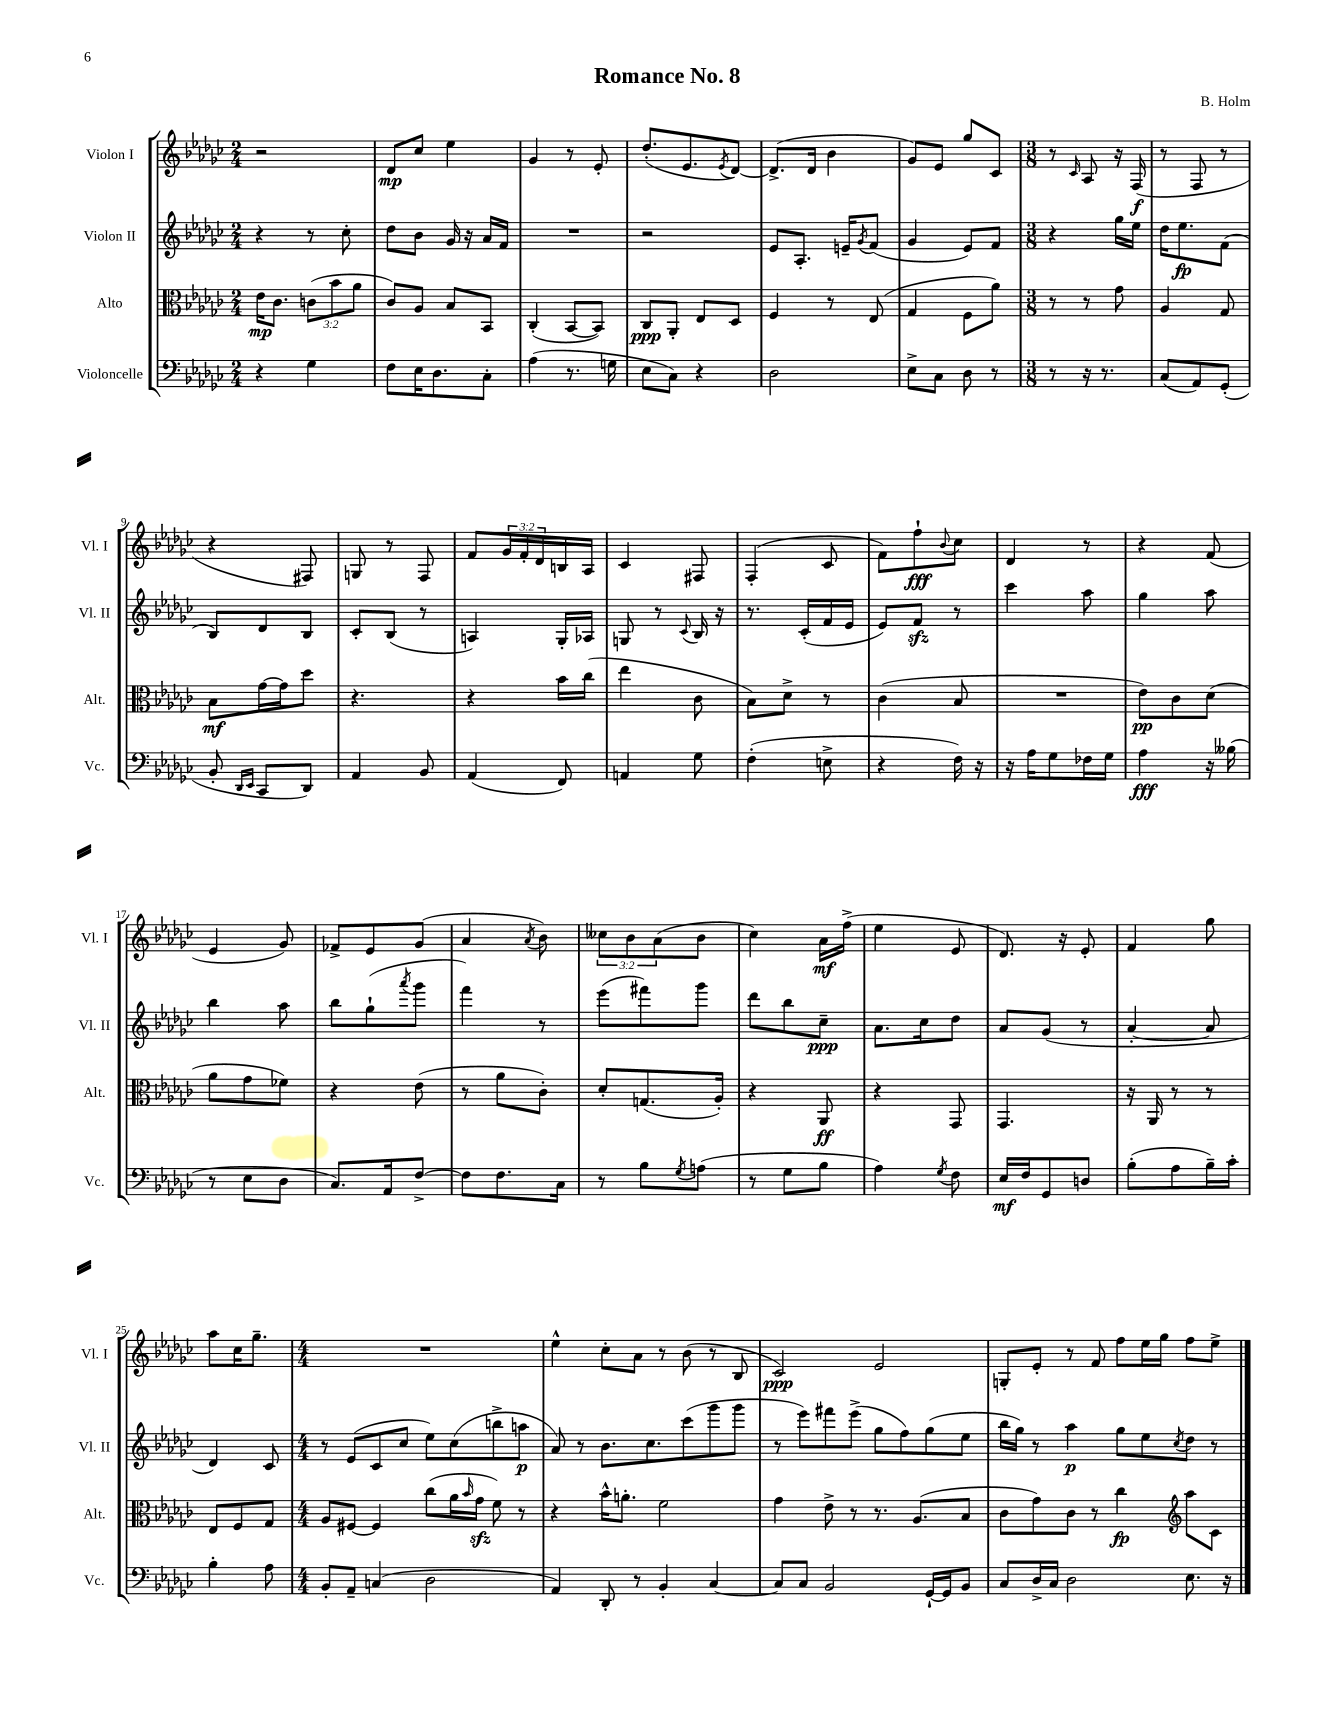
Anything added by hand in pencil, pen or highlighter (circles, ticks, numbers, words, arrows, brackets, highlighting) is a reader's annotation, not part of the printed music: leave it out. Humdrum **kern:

**kern	**dynam	**kern	**dynam	**kern	**dynam	**kern	**dynam
*part4	*part4	*part3	*part3	*part2	*part2	*part1	*part1
*staff4	*staff4	*staff3	*staff3	*staff2	*staff2	*staff1	*staff1
*I"Violoncelle	*	*I"Alto	*	*I"Violon II	*	*I"Violon I	*
*I'Vc.	*	*I'Alt.	*	*I'Vl. II	*	*I'Vl. I	*
*clefF4	*	*clefC3	*	*clefG2	*	*clefG2	*
*k[b-e-a-d-g-c-]	*	*k[b-e-a-d-g-c-]	*	*k[b-e-a-d-g-c-]	*	*k[b-e-a-d-g-c-]	*
*M2/4	*	*M2/4	*	*M2/4	*	*M2/4	*
=1	=1	=1	=1	=1	=1	=1	=1
4r	.	16e-\KL	mp	4r	.	2r	.
.	.	8.c-\J	.	.	.	.	.
4G-\	.	(12cn\L	.	8r	.	.	.
.	.	12b-\	.	.	.	.	.
.	.	.	.	8cc-'\	.	.	.
.	.	12a-\J	.	.	.	.	.
=2	=2	=2	=2	=2	=2	=2	=2
8F\L	.	8c-/L)	.	8dd-\L	.	8d-/L	mp
16E-\K	.	8A-/J	.	8b-\J	.	8cc-/J	.
8.D-\	.	.	.	.	.	.	.
.	.	8B-/L	.	16g-/	.	4ee-\	.
.	.	.	.	16r	.	.	.
8C-'\J	.	8BB-/J	.	16a-/LL	.	.	.
.	.	.	.	16f/JJ	.	.	.
=3	=3	=3	=3	=3	=3	=3	=3
(4A-\	.	(4C-'/	.	2r	.	4g-/	.
8.r	.	[8BB-/L	.	.	.	8r	.
.	.	8BB-/J])	.	.	.	8e-'/	.
16Gn\	.	.	.	.	.	.	.
=4	=4	=4	=4	=4	=4	=4	=4
8E-\L	.	8C-/L	ppp	2r	.	(8.dd-'/L	.
8C-\J)	.	8AA-'/J	.	.	.	.	.
.	.	.	.	.	.	8.e-/	.
4r	.	8E-/L	.	.	.	.	.
.	.	.	.	.	.	8qe-/	.
.	.	8D-/J	.	.	.	[8d-/J)	.
=5	=5	=5	=5	=5	=5	=5	=5
2D-\	.	4F/	.	8e-/L	.	(8.d-^/L]	.
.	.	.	.	8.A-'/J	.	.	.
.	.	.	.	.	.	16d-/Jk	.
.	.	8r	.	.	.	4b-\	.
.	.	.	.	16en~/KL	.	.	.
.	.	.	.	8qg-/	.	.	.
.	.	(8E-/	.	(8f/J	.	.	.
=6	=6	=6	=6	=6	=6	=6	=6
8E-^\L	.	4G-/	.	4g-/	.	8g-/L)	.
8C-\J	.	.	.	.	.	8e-/J	.
8D-\	.	8F\L	.	8e-/L)	.	8gg-/L	.
8r	.	8a-\J)	.	8f/J	.	8c-/J	.
=7	=7	=7	=7	=7	=7	=7	=7
*M3/8	*	*M3/8	*	*M3/8	*	*M3/8	*
8r	.	8r	.	4r	.	8r	.
.	.	.	.	.	.	16qqc-/	.
16r	.	8r	.	.	.	8A-/	.
8.r	.	.	.	.	.	.	.
.	.	8g-\	.	16gg-\LL	.	16r	.
.	.	.	.	16ee-\JJ	.	(16F/	f
=8	=8	=8	=8	=8	=8	=8	=8
(8C-/L	.	4A-/	.	16dd-\KL	.	8r	.
.	.	.	.	8.ee-\	fp	.	.
8AA-/)	.	.	.	.	.	8F/	.
(8GG-'/J	.	8G-/	.	(8f\J	.	8r	.
!!LO:LB:g=z
=9	=9	=9	=9	=9	=9	=9	=9
8BB-'/	.	8B-\L	mf	8B-/L)	.	4r	.
16qqDD-/LL	.	.	.	.	.	.	.
16qqEE-/JJ	.	.	.	.	.	.	.
8CC-/L	.	[16g-\L	.	8d-/	.	.	.
.	.	16g-\J]	.	.	.	.	.
8DD-/J)	.	8dd-\J	.	8B-/J	.	8F#X/)	.
=10	=10	=10	=10	=10	=10	=10	=10
4AA-/	.	4.r	.	8c-'/L	.	8Gn/	.
.	.	.	.	(8B-/J	.	8r	.
8BB-/	.	.	.	8r	.	8F/	.
=11	=11	=11	=11	=11	=11	=11	=11
(4AA-/	.	4r	.	4An/)	.	8f/L	.
.	.	.	.	.	.	24g-/L	.
.	.	.	.	.	.	24f'/	.
.	.	.	.	.	.	24d-/	.
8FF/)	.	16b-\LL	.	16G-'/LL	.	16Bn/	.
.	.	(16cc-\JJ	.	16A-X/JJ	.	16A-/JJ	.
=12	=12	=12	=12	=12	=12	=12	=12
4AAn/	.	4ee-\	.	8Gn/	.	4c-/	.
.	.	.	.	8r	.	.	.
.	.	.	.	8qqc-/	.	.	.
8G-\	.	8c-\	.	16B-/	.	8F#X/	.
.	.	.	.	16r	.	.	.
=13	=13	=13	=13	=13	=13	=13	=13
(4F'\	.	8B-\L)	.	8.r	.	(4F'/	.
.	.	8d-^\J	.	.	.	.	.
.	.	.	.	(16c-'/LL	.	.	.
8En^\	.	8r	.	16f/	.	8c-/	.
.	.	.	.	16e-/JJ	.	.	.
=14	=14	=14	=14	=14	=14	=14	=14
4r	.	(4c-\	.	8e-/L)	.	8f\L)	.
.	.	.	.	8fzz/J	.	8ff`\	fff
.	.	.	.	.	.	8qqb-/	.
16F\)	.	8B-/	.	8r	.	8cc-\J	.
16r	.	.	.	.	.	.	.
=15	=15	=15	=15	=15	=15	=15	=15
16r	.	4.r	.	4ccc-\	.	4d-/	.
16A-\KL	.	.	.	.	.	.	.
8G-\	.	.	.	.	.	.	.
16F-X\L	.	.	.	8aa-\	.	8r	.
16G-\JJ	.	.	.	.	.	.	.
=16	=16	=16	=16	=16	=16	=16	=16
4A-\	fff	8e-\L)	pp	4gg-\	.	4r	.
.	.	8c-\	.	.	.	.	.
16r	.	(8d-\J	.	8aa-\	.	(8f/	.
(16B--X\	.	.	.	.	.	.	.
!!LO:LB:g=z
=17	=17	=17	=17	=17	=17	=17	=17
8r	.	8a-\L	.	4bb-\	.	4e-/	.
8E-\L	.	8g-\	.	.	.	.	.
8D-\J	.	8f-X\J)	.	8aa-\	.	8g-/)	.
=18	=18	=18	=18	=18	=18	=18	=18
8.C-/L)	.	4r	.	8bb-\L	.	8f-X^/L	.
.	.	.	.	(8gg-`\	.	8e-/	.
16AA-/k	.	.	.	.	.	.	.
.	.	.	.	8qaaa-/	.	.	.
[8F^/J	.	(8e-\	.	8ggg-\J	.	(8g-/J	.
=19	=19	=19	=19	=19	=19	=19	=19
8F\L]	.	8r	.	4fff\)	.	4a-/	.
8.F\	.	8a-\L	.	.	.	.	.
.	.	.	.	.	.	8qa-/	.
.	.	8c-'\J)	.	8r	.	8b-\)	.
16C-\Jk	.	.	.	.	.	.	.
=20	=20	=20	=20	=20	=20	=20	=20
8r	.	8d-'/L	.	(8eee-\L	.	12cc--X\L	.
.	.	.	.	.	.	12b-\	.
8B-\L	.	(8.Gn/	.	8fff#X\)	.	.	.
.	.	.	.	.	.	(12a-\	.
8qG-/	.	.	.	.	.	.	.
(8An\J	.	.	.	8ggg-\J	.	8b-\J	.
.	.	16A-'/Jk)	.	.	.	.	.
=21	=21	=21	=21	=21	=21	=21	=21
8r	.	4r	.	8ddd-\L	.	4cc-\)	.
8G-\L	.	.	.	8bb-\	.	.	.
8B-\J	.	8AA-/	ff	8cc-~\J	ppp	16a-\LL	mf
.	.	.	.	.	.	(16ff^\JJ	.
=22	=22	=22	=22	=22	=22	=22	=22
4A-\)	.	4r	.	8.a-\L	.	4ee-\	.
.	.	.	.	16cc-\k	.	.	.
8qG-/	.	.	.	.	.	.	.
8F\	.	8GG-/	.	8dd-\J	.	8e-/	.
=23	=23	=23	=23	=23	=23	=23	=23
16E-/LL	mf	4.GG-/	.	8a-/L	.	8.d-/)	.
16F/J	.	.	.	.	.	.	.
8GG-/	.	.	.	(8g-/J	.	.	.
.	.	.	.	.	.	16r	.
8Dn/J	.	.	.	8r	.	8e-'/	.
=24	=24	=24	=24	=24	=24	=24	=24
(8B-'\L	.	16r	.	[4a-'/	.	4f/	.
.	.	16AA-/	.	.	.	.	.
8A-\	.	8r	.	.	.	.	.
16B-~\L)	.	8r	.	8a-/]	.	8gg-\	.
16c-'\JJ	.	.	.	.	.	.	.
!!LO:LB:g=z
=25	=25	=25	=25	=25	=25	=25	=25
4B-'\	.	8E-/L	.	4d-/)	.	8aa-\L	.
.	.	8F/	.	.	.	16cc-\K	.
.	.	.	.	.	.	8.gg-~\J	.
8A-\	.	8G-/J	.	8c-/	.	.	.
=26	=26	=26	=26	=26	=26	=26	=26
*M4/4	*	*M4/4	*	*M4/4	*	*M4/4	*
8BB-'/L	.	8A-/L	.	8r	.	1r	.
8AA-~/J	.	[8F#X/J	.	(8e-/L	.	.	.
(4Cn/	.	4F#/]	.	8c-/	.	.	.
.	.	.	.	8cc-/J	.	.	.
2D-\	.	(8cc-\L	.	8ee-\L)	.	.	.
.	.	16a-\L	.	(8cc-\	.	.	.
.	.	16qqb-/	.	.	.	.	.
.	.	16g-zz\JJ	.	.	.	.	.
.	.	8f\)	.	8bbn^\	.	.	.
.	.	8r	.	8aan\J	p	.	.
=27	=27	=27	=27	=27	=27	=27	=27
4AA-/)	.	4r	.	8a-/)	.	4ee-^^\	.
.	.	.	.	8r	.	.	.
8DD-'/	.	16b-^^\KL	.	8.b-\L	.	8cc-'\L	.
.	.	8.an'\J	.	.	.	.	.
8r	.	.	.	.	.	8a-\J	.
.	.	.	.	8.cc-\	.	.	.
4BB-'/	.	2f\	.	.	.	8r	.
.	.	.	.	(8ccc-\	.	(8b-\	.
[4C-/	.	.	.	8ggg-\	.	8r	.
.	.	.	.	8ggg-\J	.	8B-/	.
=28	=28	=28	=28	=28	=28	=28	=28
8C-/L]	.	4g-\	.	8r	.	2c-/)	ppp
8C-/J	.	.	.	8eee-\L)	.	.	.
2BB-/	.	8e-^\	.	8fff#X\	.	.	.
.	.	8r	.	(8eee-^\J	.	.	.
.	.	8.r	.	8gg-\L	.	2e-/	.
.	.	.	.	8ff\)	.	.	.
.	.	(8.A-/L	.	.	.	.	.
[16GG-`/LL	.	.	.	(8gg-\	.	.	.
16GG-/J]	.	.	.	.	.	.	.
8BB-/J	.	8B-/J	.	8ee-\J	.	.	.
=29	=29	=29	=29	=29	=29	=29	=29
8C-/L	.	8c-\L	.	16bb-\LL	.	8Gn'/L	.
.	.	.	.	16gg-\JJ)	.	.	.
16D-^/L	.	8g-\)	.	8r	.	8e-'/J	.
16C-/JJ	.	.	.	.	.	.	.
2D-\	.	8c-\J	.	4aa-\	p	8r	.
.	.	8r	.	.	.	8f/	.
.	.	4cc-\	fp	8gg-\L	.	8ff\L	.
.	.	.	.	8ee-\	.	16ee-\L	.
.	.	.	.	.	.	16gg-\JJ	.
*	*	*clefG2	*	*	*	*	*
.	.	.	.	8qcc-/	.	.	.
8.E-\	.	8aa-\L	.	8dd-\J	.	8ff\L	.
.	.	8c-\J	.	8r	.	8ee-^\J	.
16r	.	.	.	.	.	.	.
==	==	==	==	==	==	==	==
*-	*-	*-	*-	*-	*-	*-	*-
